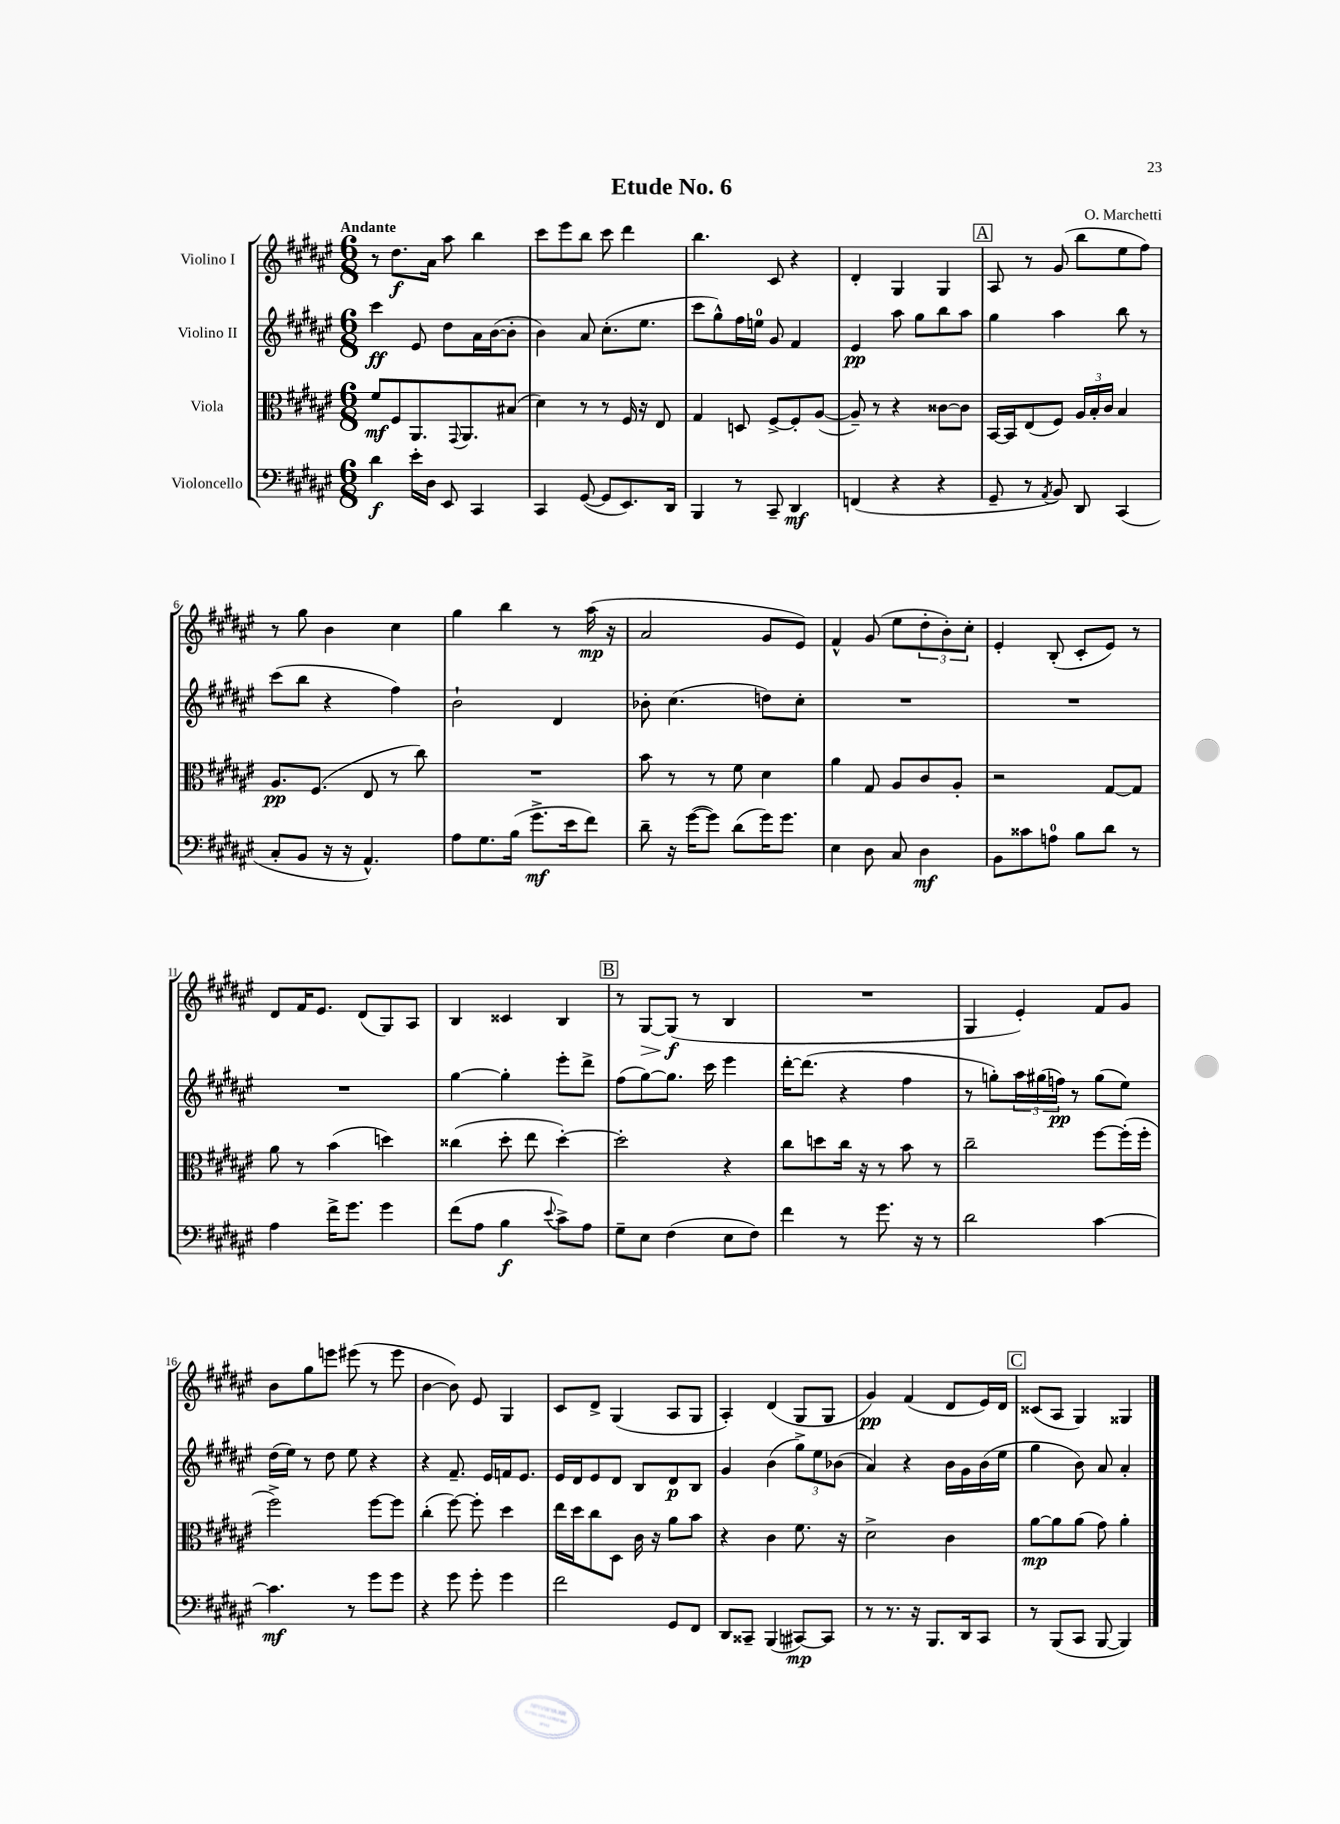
\header { title = "Etude No. 6" composer = "O. Marchetti" }
<<
\new StaffGroup <<
\new Staff = "s0" \with { instrumentName = "Violino I" } {
    \clef treble \key fis \major \numericTimeSignature \time 6/8 \tempo "Andante"
    r8 dis''8.\f ais'16 ais''8 b''4 |
    cis'''8 eis'''8 b''8 cis'''8 dis'''4 |
    b''4. cis'8 r4 |
    dis'4-. gis4 gis4 |
    \mark \markup { \box "A" } ais8 r8 gis'8( b''8 eis''8 fis''8) |
    r8 gis''8 b'4 cis''4 |
    gis''4 b''4 r8 ais''16\mp( r16 |
    ais'2 gis'8 eis'8) |
    fis'4-^ gis'8( eis''8 \tuplet 3/2 { dis''8-. b'8-.) cis''8-. } |
    eis'4-. b8-.( cis'8-. eis'8) r8 |
    dis'8 fis'16 eis'8. dis'8( gis8) ais8 |
    b4 cisis'4 b4 |
    \mark \markup { \box "B" } r8 gis8~\> gis8\f\!( r8 b4 |
    R2. |
    gis4 eis'4-.) fis'8 gis'8 |
    b'8 gis''8 e'''8 eis'''8( r8 eis'''8 |
    b'4~ b'8) eis'8 gis4 |
    cis'8 dis'8-> gis4( ais8 gis8 |
    ais4-.) dis'4( gis8 gis8 |
    gis'4\pp) fis'4( dis'8 eis'16) dis'16 |
    \mark \markup { \box "C" } cisis'8( ais8 gis4) gisis4 \bar "|." |
}
\new Staff = "s1" \with { instrumentName = "Violino II" } {
    \clef treble \key fis \major \numericTimeSignature \time 6/8
    cis'''4\ff eis'8 dis''8 ais'16 b'16~( b'8-. |
    b'4) ais'8 cis''8.-.( eis''8. |
    cis'''8 gis''8-^) fis''16 e''16-0 gis'8 fis'4 |
    eis'4\pp ais''8 gis''8 b''8 ais''8 |
    \mark \markup { \box "A" } gis''4 ais''4 b''8 r8 |
    cis'''8( b''8 r4 fis''4) |
    b'2-! dis'4 |
    bes'8-. cis''4.( d''8) cis''8-. |
    R2. |
    R2. |
    R2. |
    gis''4~ gis''4-. eis'''8-. dis'''8-> |
    \mark \markup { \box "B" } fis''8( gis''8~) gis''8. cis'''16 eis'''4 |
    dis'''16~-. dis'''8.( r4 fis''4 |
    r8 g''8-.) \tuplet 3/2 { ais''16 gis''16( f''16\pp) } r8 gis''8( eis''8) |
    dis''16( eis''16) r8 dis''8 eis''8 r4 |
    r4 fis'8.-- eis'16 f'16 eis'8. |
    eis'16 dis'16 eis'8 dis'8 b8 dis'8\p b8 |
    gis'4 b'4( \tuplet 3/2 { gis''8->) eis''8 bes'8( } |
    ais'4) r4 b'16 gis'16 b'16( eis''16 |
    \mark \markup { \box "C" } gis''4 b'8) ais'8 ais'4-. \bar "|." |
}
\new Staff = "s2" \with { instrumentName = "Viola" } {
    \clef alto \key fis \major \numericTimeSignature \time 6/8
    fis'8\mf fis8 ais,8. \appoggiatura { gis,8 } ais,8. bis8( |
    dis'4) r8 r8 fis16 r16 eis8 |
    gis4 d8 fis8~-> fis8-. ais8~( |
    ais8--) r8 r4 cisis'8~ cisis'8 |
    \mark \markup { \box "A" } b,16~ b,16 eis8( fis8) \tuplet 3/2 { ais16 b16-. cis'16 } b4 |
    ais8.\pp fis8.( eis8 r8 cis''8) |
    R2. |
    b'8 r8 r8 fis'8 dis'4 |
    ais'4 gis8 ais8 cis'8 ais8-. |
    r2 gis8~ gis8 |
    ais'8 r8 b'4( d''4) |
    cisis''4( dis''8-. eis''8 dis''4~-.) |
    \mark \markup { \box "B" } dis''2-. r4 |
    cis''8 d''8 cis''16 r16 r8 b'8 r8 |
    cis''2-- fis''8~ fis''16-.( fis''16-. |
    fis''2->) fis''8~ fis''8 |
    cis''4-.( fis''8~) fis''8-. dis''4 |
    eis''16 dis''16 cis''8 dis8 cis'16 r16 ais'8 b'8 |
    r4 cis'4 fis'8. r16 |
    dis'2-> cis'4 |
    \mark \markup { \box "C" } ais'8~\mp ais'8 ais'8( gis'8) ais'4-. \bar "|." |
}
\new Staff = "s3" \with { instrumentName = "Violoncello" } {
    \clef bass \key fis \major \numericTimeSignature \time 6/8
    dis'4\f eis'16-. dis16 eis,8 cis,4 |
    cis,4 gis,8~( gis,8 eis,8.) dis,16 |
    b,,4 r8 cis,8-- dis,4\mf |
    f,4( r4 r4 |
    \mark \markup { \box "A" } gis,8-- r8 \acciaccatura { ais,8 } b,8) dis,8 cis,4( |
    cis8-. b,8 r16 r16 ais,4.-^) |
    ais8 gis8. b16( gis'8.->\mf eis'16 fis'8) |
    dis'8-- r16 gis'16~( gis'8) dis'8( gis'16) gis'8. |
    eis4 dis8 cis8 dis4\mf |
    b,8 cisis'8 a8-0 b8 dis'8 r8 |
    ais4 fis'16-> gis'8. gis'4 |
    fis'8( ais8 b4\f \appoggiatura { eis'8 } cis'8->) ais8 |
    \mark \markup { \box "B" } gis8-- eis8 fis4( eis8 fis8) |
    fis'4 r8 gis'8. r16 r8 |
    dis'2 cis'4~ |
    cis'4.\mf r8 gis'8 gis'8 |
    r4 gis'8 gis'8-. gis'4 |
    fis'2 gis,8 fis,8 |
    dis,8 cisis,8-- b,,4( cis,8~\mp) cis,8 |
    r8 r8. r16 b,,8. dis,16 cis,8 |
    \mark \markup { \box "C" } r8 b,,8( cis,8 b,,8~ b,,4) \bar "|." |
}
>>
>>
